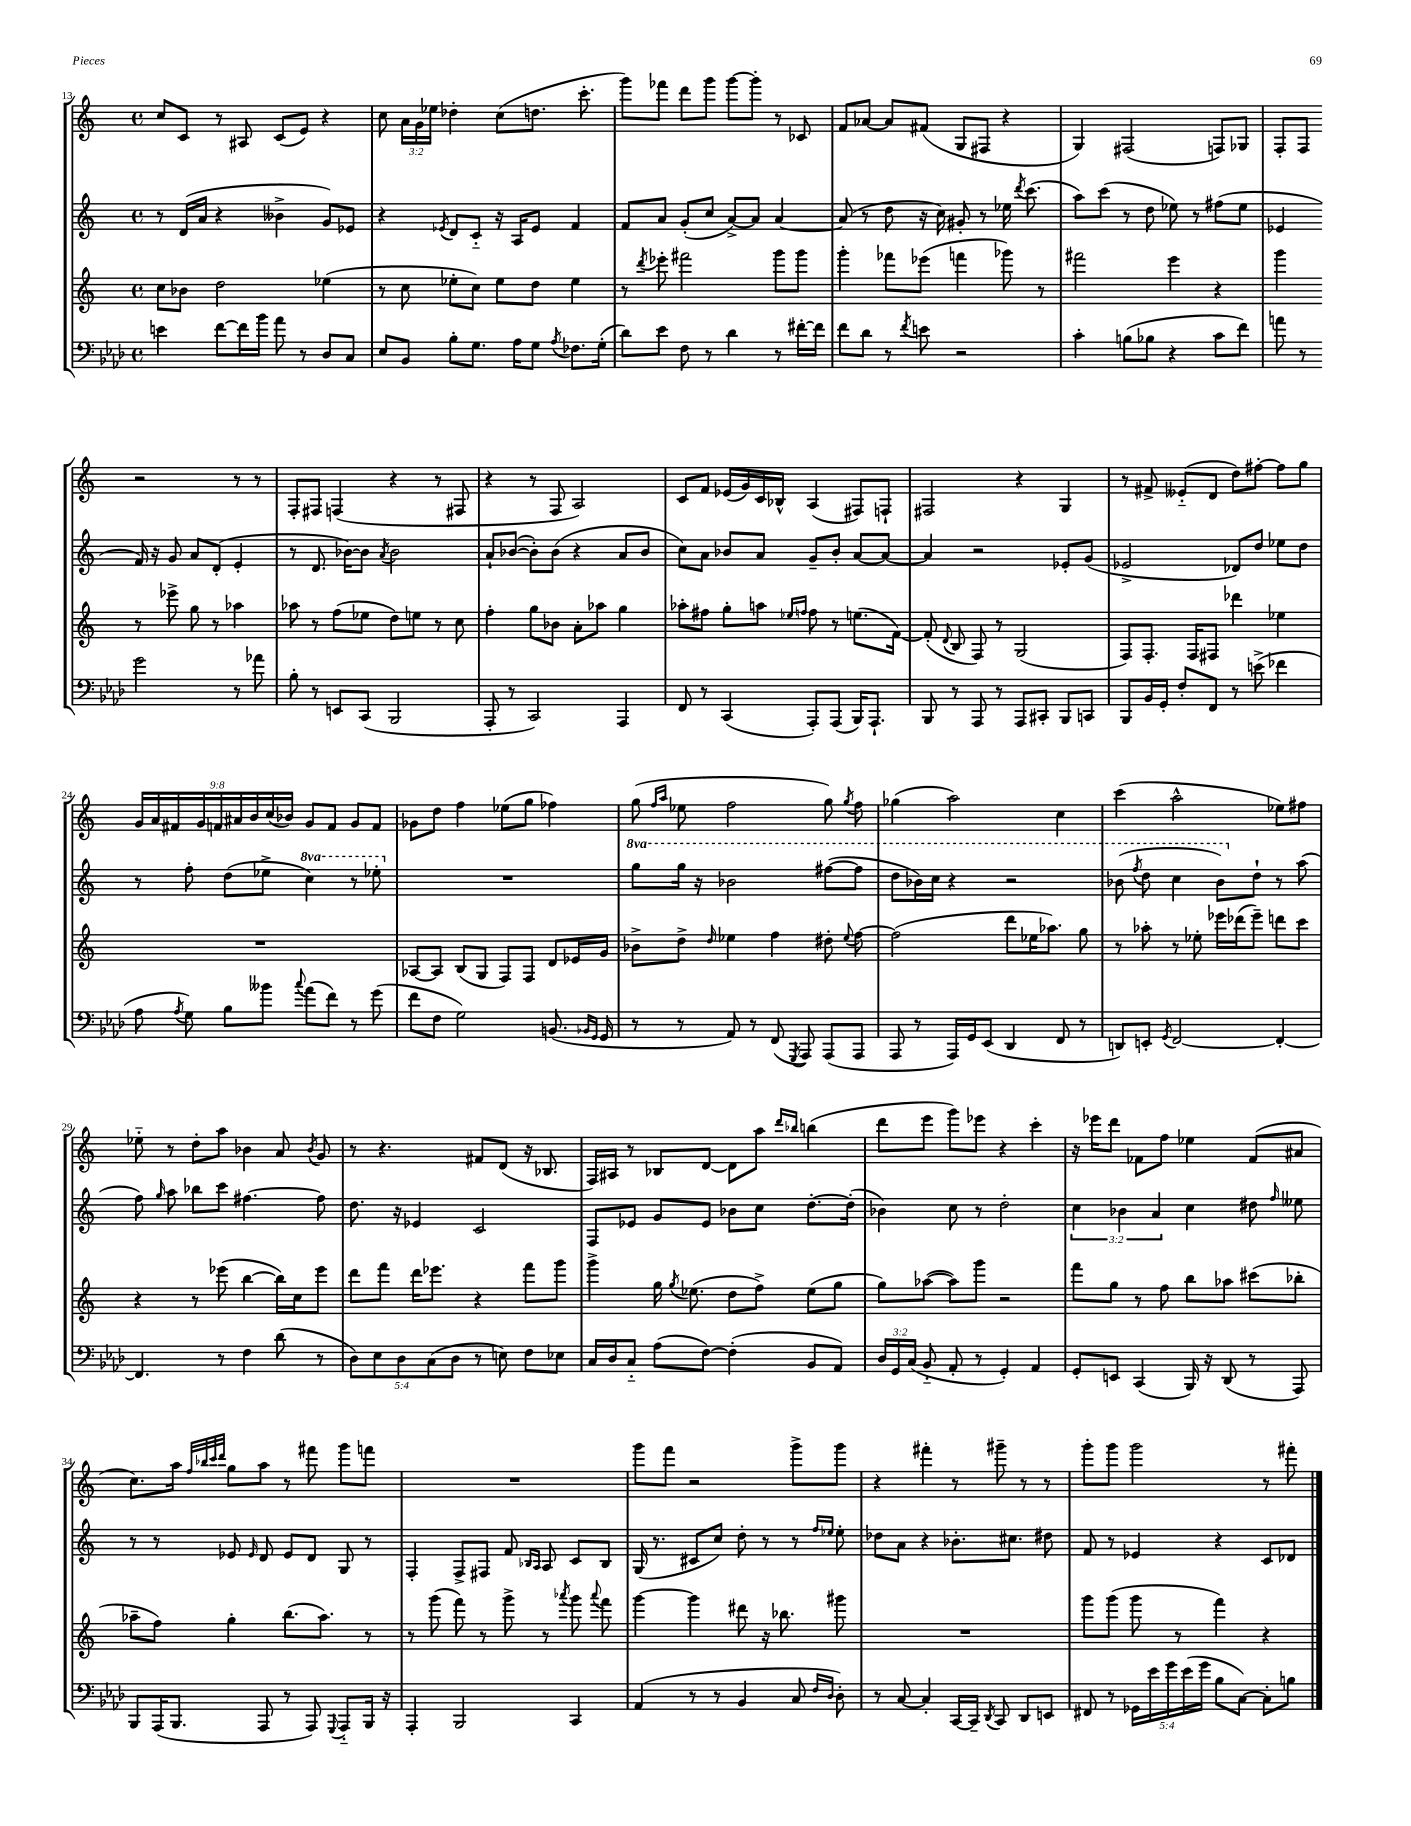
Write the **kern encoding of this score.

**kern	**kern	**kern	**kern
*part4	*part3	*part2	*part1
*staff4	*staff3	*staff2	*staff1
*clefF4	*clefG2	*clefG2	*clefG2
*k[b-e-a-d-]	*k[]	*k[]	*k[]
*M4/4	*M4/4	*M4/4	*M4/4
*met(c)	*met(c)	*met(c)	*met(c)
=13	=13	=13	=13
4en\	8cc\L	8r	8cc/L
.	8b-X\J	(16d/LL	8c/J
.	.	16a/JJ	.
[8f\L	2dd\	4r	8r
16f\L]	.	.	8A#X/
16b-\JJ	.	.	.
8a-\	.	4b--X^\	(8c/L
8r	.	.	8e/J)
8D-/L	(4ee-X\	8g/L)	4r
8C/J	.	8e-X/J	.
=14	=14	=14	=14
8E-/L	8r	4r	8cc\
8BB-/J	8cc\	.	24a\LL
.	.	.	24g\
.	.	.	24ee-X\JJ
.	.	8qe-X/	.
8B-'\L	8ee-X'\L	8d/L	4dd-X'\
8.G\J	8cc\J)	8c/J	.
.	8ee-\L	16r	(8cc\L
16A-\KL	.	16A/KL	.
8G\J	8dd\J	8e-/J	8.ddn\J
8qA-/	.	.	.
8.F-X\L	4ee-\	4f/	.
.	.	.	8.ccc'\
(16G'\Jk	.	.	.
=15	=15	=15	=15
8d-\L)	8r	8f/L	8ggg\L)
.	8qddd/	.	.
8e-\J	8eee-X'\	8a/J	8fff-X\J
8F\	2fff#X\	(8g'/L	8ddd\L
8r	.	8cc/J	8ggg\J
4d-\	.	[8a^/L)	[8ggg\L
.	.	8a/J]	8ggg'\J]
8r	8ggg\L	[4a/	8r
[16f#X'\LL	8ggg\J	.	8c-X/
16f#\JJ]	.	.	.
=16	=16	=16	=16
8f\L	4ggg'\	(8a/]	8f/L
8d-\J	.	8r	[8a-X/J
8r	8fff-X\L	8dd\	8a-/L]
8qf/	.	.	.
8en\	(8eee-X\J	16r	(8f#X/J
.	.	16cc\)	.
2r	4fffn\	8g#X'/	8G/L
.	.	8r	8F#X/J
.	8ggg-X\)	16ee-X\	4r
.	.	8qddd/	.
.	.	(8.ccc\	.
.	8r	.	.
=17	=17	=17	=17
4c'\	2fff#X\	8aa\L)	4G/)
.	.	(8ccc\J	.
(8Bn\L	.	8r	(2F#X/
8B-X\J	.	8dd\	.
4r	4eee\	8ee-X\)	.
.	.	8r	.
8c\L	4r	(8ff#X\L	8Fn/L)
8f\J)	.	8ee-\J	8G-X/J
=18	=18	=18	=18
8an\	4ggg\	4e-X/	8F'/L
8r	.	.	8F/J
2g\	8r	16f/)	2r
.	.	16r	.
.	8eee-X^\	8g/	.
.	8gg\	8a/L	.
.	8r	(8d'/J	.
8r	4aa-X\	4e-'/	8r
8a-X\	.	.	8r
!!LO:LB:g=z
=19	=19	=19	=19
8B-'\	8aa-X\	8r	8F'/L
8r	8r	8.d/	8F#X/J
8EEn/L	(8ff\L	.	(4Fn/
.	.	[16b-X\KL)	.
(8CC/J	8ee-X\J	8b-\J]	.
.	.	8qa/	.
2BBB-/	8dd\L)	2b-\	4r
.	8een\J	.	.
.	8r	.	8r
.	8cc\	.	8F#X/
=20	=20	=20	=20
8AAA-'/	4ff'\	8a`/L	4r
8r	.	([8b-X/J	.
2CC/)	8gg\L	8b-'\L])	8r
.	8b-X\J	(8b-\J	8F/
.	8a'\L	4r	2A/)
.	8aa-X\J	.	.
4AAA-/	4gg\	8a/L	.
.	.	8b-/J	.
=21	=21	=21	=21
8FF/	8aa-X'\L	8cc\L)	8c/L
8r	8ff#X\J	8a\J	8f/J
(4CC/	8gg'\L	8b-X/L	(16e-X/LL
.	.	.	16g/)
.	8aan\J	8a/J	16c/
.	.	.	16B-X^^/JJ
.	16qqee-X/LL	.	.
.	16qqffn/JJ	.	.
8AAA-'/L)	8ff\	8g~/L	(4A/
(8AAA-/J	8r	8b-'/J	.
16BBB-/KL)	(8.een\L	[8a/L	8F#X/L)
8.AAA-`/J	.	.	.
.	.	8a/J_	8Fn`/J
.	[16f\Jk)	.	.
=22	=22	=22	=22
8BBB-/	(8f'/]	4a/]	2F#X/
.	8qqd/	.	.
8r	8B/	.	.
8AAA-/	8F/)	2r	.
8r	8r	.	.
8AAA-/L	(2G/	.	4r
8CC#X'/J	.	.	.
8BBB-/L	.	8e-X'/L	4G/
8CCn/J	.	(8g/J	.
=23	=23	=23	=23
8BBB-/L	8F/L)	2e-X^/	8r
16BB-/L	8.F'/J	.	8f#X^/
16GG'/JJ	.	.	.
8F'/L	.	.	(8e--X/L
.	16F/KL	.	.
8FF/J	8F#X/J	.	8d/J
8r	4ddd-X\	8d-X/L)	8dd\L)
(8en^\	.	8dd/J	[8ff#X'\J
4f-X\	4ee-X\	8ee-X\L	8ff#\L]
.	.	8dd\J	8gg\J
!!LO:LB:g=z
=24	=24	=24	=24
8A-\	1r	8r	18g/LL
.	.	.	18a/
.	.	.	18f#X/
8qA-/	.	.	.
8G\)	.	8ff'\	.
.	.	.	18g/
.	.	.	18fn/
8B-\L	.	(8dd\L	.
.	.	.	18a#X/
.	.	.	18b/
8b--X\J	.	8ee-X^\J	.
.	.	.	(18cc/
.	.	.	18b-X/JJ)
8qqcc/	.	.	.
*	*	*8va	*
(8a-\L	.	4ccc\)	8g/L
8f\J)	.	.	8f/J
8r	.	8r	8g/L
(8g\	.	8eee-X'\	8f/J
=25	=25	=25	=25
*	*	*X8va	*
8f\L	[8A-X/L	1r	8g-X\L
8F\J	8A-/J]	.	8dd\J
2G\)	(8B/L	.	4ff\
.	8G/J	.	.
.	8F/L)	.	(8ee-X\L
.	8F/J	.	8gg\J
(8.BBn/	8d/L	.	4ff-X\)
.	16e-X/L	.	.
16qqBB-X/LL	.	.	.
16qqGG/JJ	.	.	.
16GG/	16g/JJ	.	.
=26	=26	=26	=26
*	*	*8va	*
8r	8b-X^\L	8ggg\L	(8gg\
.	.	.	16qqff/LL
.	.	.	16qqaa/JJ
8r	8dd^\J	16ggg\Jk	8ee-X\
.	.	16r	.
.	16qqdd/	.	.
8AA-/)	4ee-X\	2bb-X\	2ff\
8r	.	.	.
(8FF/	4ff\	.	.
8qGGG/	.	.	.
8AAA-/)	.	.	.
(8AAA-/L	8dd#X'\	([8fff#X\L	8gg\)
.	8qqee-/	.	8qgg/
8AAA-/J	[8ff\	8fff#\J]	8ff\
=27	=27	=27	=27
8AAA-/	(2ff\]	8ddd\L	(4gg-X\
8r	.	16bb-X\L)	.
.	.	16ccc\JJ	.
16AAA-/LL)	.	4r	2aa\)
16GG/J	.	.	.
(8EE-/J	.	.	.
4DD-/	8ddd\L	2r	.
.	16ee-X\K	.	.
.	8.aa-X\J)	.	.
8FF/	.	.	4cc\
8r	8gg\	.	.
=28	=28	=28	=28
8DDn/L)	8r	(8bb-X\	(4ccc\
.	.	8qfff/	.
8EEn'/J	8aa-X'\	8ddd\	.
8qGG/	.	.	.
[2FF/	8r	4ccc\	2aa^^\
.	8ee-X'\	.	.
.	16eee-X\LL	8bb-\L)	.
.	(16ddd-X\J	.	.
*	*	*X8va	*
.	8eee-~\J)	8dd`\J	.
4FF'/_	8dddn\L	8r	8ee-X\L)
.	8ccc\J	(8aa\	8ff#X\J
!!LO:LB:g=z
=29	=29	=29	=29
4.FF/]	4r	8ff\)	8ee-X\
.	.	16qqgg/	.
.	.	8aa\	8r
.	8r	8bb-X\L	8dd'\L
8r	(8eee-X\	8ccc\J	8aa\J
4F\	[4bb\	[4.ff#X\	4b-X\
(8d-\	16bb\LL])	.	8a/
.	16cc\J	.	.
.	.	.	8qb-/
8r	8eee-\J	8ff#\]	8g/
=30	=30	=30	=30
10D-\L)	8ddd\L	8.dd\	8r
10E-\	.	.	.
.	8fff\J	.	4.r
.	.	16r	.
10D-\	.	.	.
.	16ddd\KL	4e-X/	.
(10C\	.	.	.
.	8.eee-X\J	.	.
10D-\J	.	.	.
8r	4r	2c/	8f#X/L
8En\)	.	.	(8d/J
8F\L	8fff\L	.	16r
.	.	.	8.B-X/
8E-X\J	8ggg\J	.	.
=31	=31	=31	=31
16C/LL	4ggg^\	8F/L	16F/LL)
16D-/J	.	.	16A#X/JJ
8C/J	.	8e-X/J	8r
(8A-\L	16gg\	8g/L	8B-X/L
.	8qgg/	.	.
.	(8.ee-X\	.	.
[8F\J)	.	8e-/J	[8d/J
(4F'\]	8dd\L	8b-X\L	8d\L]
.	8ff^\J)	8cc\J	8aa\J
.	.	.	16qqddd/LL
.	.	.	16qqbb-X/JJ
8BB-/L	(8ee-\L	[8.dd'\L	(4bbn\
8AA-/J)	8gg\J	.	.
.	.	(16dd'\Jk]	.
=32	=32	=32	=32
24D-/LL	8gg\L)	4b-X\)	8ddd\L
24GG/	.	.	.
(24C/JJ	.	.	.
8BB-/	([8aa-X\J	.	8eee\J
8AA-'/	8aa-\L])	8cc\	8ggg\L)
8r	8ggg\J	8r	8eee-X\J
4GG'/)	2r	2dd'\	4r
4AA-/	.	.	4ccc'\
=33	=33	=33	=33
8GG'/L	8fff\L	6cc\	16r
.	.	.	16eee-X\KL
8EEn/J	8gg\J	.	8ddd\J
.	.	6b-X\	.
(4CC/	8r	.	8f-X\L
.	.	6a/	.
.	8ff\	.	8ff\J
16BBB-/)	8bb\L	4cc\	4ee-X\
16r	.	.	.
(8DD-/	8aa-X\J	.	.
8r	(8ccc#X\L	8dd#X\	(8f-/L
.	.	16qqff/	.
8AAA-/)	8bb-X'\J	8ee--X\	8a#X/J
!!LO:LB:g=z
=34	=34	=34	=34
8BBB-/L	8aa-X~\L	8r	8.cc\L)
(16AAA-/K	8ff\J)	8r	.
8.BBB-/J	.	.	16aa\Jk
.	.	.	32qqff/LLL
.	.	.	32qqbb-X/
.	.	.	32qqccc/
.	.	.	32qqddd/JJJ
.	4gg'\	8e-X/	8gg\L
.	.	16qqe-/	.
8AAA-/	.	8d/	8aa\J
8r	(8.bb\L	8e-/L	8r
8AAA-/)	.	8d/J	8fff#X\
.	8.aa-\J)	.	.
8qqGGG/	.	.	.
8AAA-/L	.	8G/	8ggg\L
16BBB-/Jk	8r	8r	8fffn\J
16r	.	.	.
=35	=35	=35	=35
4AAA-'/	8r	4F'/	1r
.	(8ggg\	.	.
2BBB-/	8fff\)	8F^/L	.
.	8r	8F#X/J	.
.	8ggg^\	8f/	.
.	.	16qqB-X/LL	.
.	.	16qqA/JJ	.
.	8r	8A/	.
.	8qaaa-X/	.	.
4CC/	8ggg\	8c/L	.
.	8qqaaa-/	.	.
.	8fff\	8B-/J	.
=36	=36	=36	=36
(4AA-/	[4ggg\	(16G/	8ggg\L
.	.	8.r	.
.	.	.	8fff\J
8r	4ggg\]	8c#X/L	2r
8r	.	8cc/J)	.
4BB-/	8ddd#X\	8dd'\	.
.	16r	8r	.
.	8.bb-X\	.	.
8C/	.	8r	8ggg^\L
16qqF/LL	.	16qqff/LL	.
16qqD-/JJ	.	16qqee-X/JJ	.
8D-'\)	8ggg#X\	8ee-'\	8ggg\J
=37	=37	=37	=37
8r	1r	8dd-X\L	4r
[8C/	.	8a\J	.
4C'/]	.	4r	4fff#X'\
[16CC/LL	.	8.b-X'\L	8r
16CC~/JJ]	.	.	.
8qDD-/	.	.	.
8CC/	.	.	8ggg#X~\
.	.	8.cc#X\J	.
8DD-/L	.	.	8r
8EEn/J	.	8dd#X\	8r
=38	=38	=38	=38
8FF#X/	8ggg\L	8f/	8ggg'\L
8r	(8ggg\J	8r	8ggg\J
20GG-X\LL	8ggg\	4e-X/	2ggg\
20e-\	.	.	.
20g\	.	.	.
.	8r	.	.
(20e-\	.	.	.
20g\JJ	.	.	.
8B-\L	4fff\)	4r	.
[8C\J)	.	.	.
8C'\L]	4r	8c/L	8r
8Bn\J	.	8d-X/J	8fff#X'\
==	==	==	==
*-	*-	*-	*-
